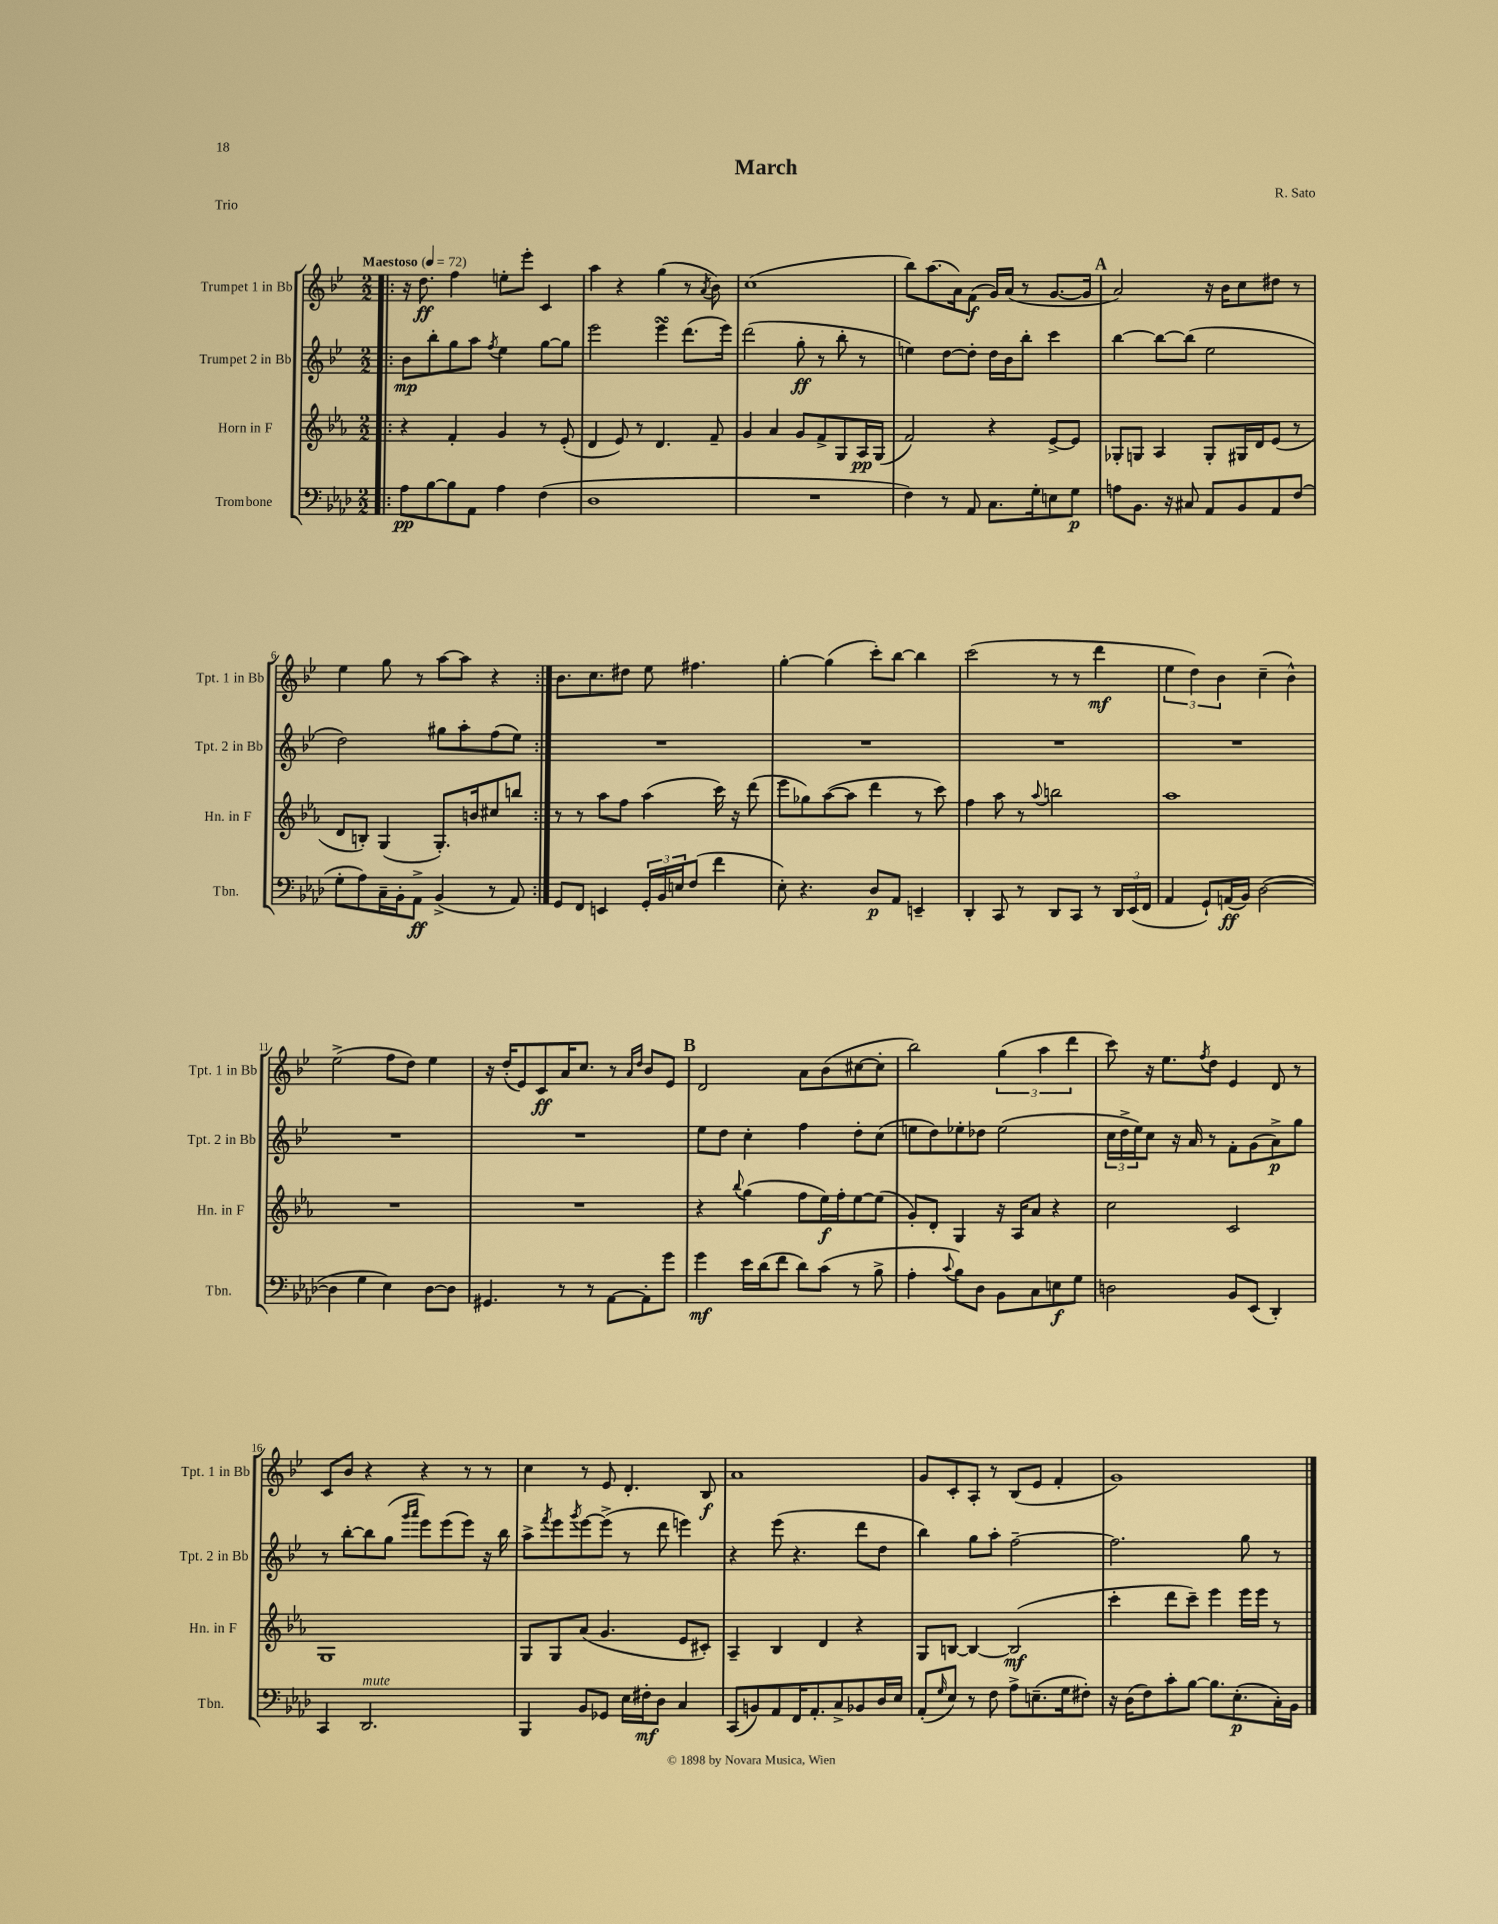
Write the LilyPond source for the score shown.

\header { title = "March" composer = "R. Sato" piece = "Trio" }
<<
\new StaffGroup <<
\new Staff = "s0" \with { instrumentName = "Trumpet 1 in Bb" shortInstrumentName = "Tpt. 1 in Bb" } {
    \clef treble \key bes \major \numericTimeSignature \time 2/2 \tempo "Maestoso" 4 = 72
    \repeat volta 2 { \bar ".|:" r16 d''8.\ff f''4 e''8-. ees'''8-. c'4 |
    a''4 r4 g''4( r8 \acciaccatura { a'8 } bes'8) |
    c''1( |
    bes''8) a''8.( a'16) f'8\f( g'16) a'16( r8 g'8.~ g'16 |
    \mark \markup { \bold "A" } a'2) r16 bes'16 c''8 dis''8 r8 |
    ees''4 g''8 r8 a''8~ a''8 r4 | }
    bes'8. c''8. dis''8 ees''8 fis''4. |
    g''4~-. g''4( c'''8-.) bes''8~ bes''4 |
    c'''2( r8 r8 d'''4\mf |
    \tuplet 3/2 { ees''4 d''4) bes'4 } c''4--( bes'4-^) |
    ees''2->( f''8 d''8) ees''4 |
    r16 d''16-.( ees'8) c'8\ff a'16 c''8. r8 \grace { a'16 d''16 } bes'8 ees'8 |
    \mark \markup { \bold "B" } d'2 a'8 bes'8( cis''8~ cis''8-. |
    bes''2) \tuplet 3/2 { g''4( a''4 d'''4 } |
    c'''8) r16 ees''8. \acciaccatura { f''8 } d''8 ees'4 d'8 r8 |
    c'8 bes'8 r4 r4 r8 r8 |
    c''4 r8 ees'8 d'4.-. bes8\f |
    a'1 |
    g'8 c'8-. a8-. r8 bes8( ees'8 f'4-. |
    g'1) \bar "|." |
}
\new Staff = "s1" \with { instrumentName = "Trumpet 2 in Bb" shortInstrumentName = "Tpt. 2 in Bb" } {
    \clef treble \key bes \major \numericTimeSignature \time 2/2
    \repeat volta 2 { \bar ".|:" bes'8\mp bes''8-. g''8 a''8 \acciaccatura { f''8 } ees''4 g''8~ g''8 |
    ees'''2 ees'''4\turn d'''8.( ees'''16) |
    d'''2( g''8-.\ff r8 bes''8-. r8 |
    e''4) d''8~ d''8-. d''16 bes'16 bes''8-. c'''4 |
    \mark \markup { \bold "A" } bes''4~ bes''8~ bes''8( ees''2 |
    d''2) gis''8 a''8-. f''8( ees''8) | }
    R1 |
    R1 |
    R1 |
    R1 |
    R1 |
    R1 |
    \mark \markup { \bold "B" } ees''8 d''8 c''4-. f''4 d''8-. c''8( |
    e''8 d''8) ees''8-. des''8 ees''2( |
    \tuplet 3/2 { c''16 d''16-> ees''16) } c''8 r16 a'16 r8 f'8-. g'8( a'8->\p) g''8 |
    r8 bes''8~-. bes''8 g''8( \grace { g'''16 a'''16 } ees'''8) ees'''8( ees'''8) r16 bes''16 |
    a''8-> \acciaccatura { f'''8 } ees'''8 \acciaccatura { g'''8 } ees'''8~ ees'''8->( r8 d'''8 e'''4) |
    r4 ees'''8( r4. d'''8 d''8 |
    bes''4) g''8 a''8-. f''2~-- |
    f''2. g''8 r8 \bar "|." |
}
\new Staff = "s2" \with { instrumentName = "Horn in F" shortInstrumentName = "Hn. in F" } {
    \clef treble \key ees \major \numericTimeSignature \time 2/2
    \repeat volta 2 { \bar ".|:" r4 f'4-. g'4 r8 ees'8-.( |
    d'4 ees'8) r8 d'4. f'8-- |
    g'4 aes'4 g'8 f'8-> g8 aes16\pp g16( |
    f'2) r4 ees'8~-> ees'8 |
    \mark \markup { \bold "A" } ges8-. g8 aes4 g8-. gis16 d'16 ees'8( r8 |
    d'8 b8-.) g4( g8.-.) b'16 cis''8 b''8 | }
    r8 r8 aes''8 f''8 aes''4( c'''16) r16 d'''8( |
    ees'''8 ges''8) aes''8~( aes''8 d'''4 r8 c'''8) |
    f''4 aes''8 r8 \appoggiatura { aes''8 } b''2 |
    aes''1 |
    R1 |
    R1 |
    \mark \markup { \bold "B" } r4 \appoggiatura { bes''8 } g''4( f''8 ees''16\f) f''16-. ees''8~ ees''8( |
    g'8-.) d'8-. g4 r16 aes16 aes'8 r4 |
    c''2 c'2 |
    g1 |
    g8 g8 aes'8( g'4. ees'8 cis'8-.) |
    aes4-- bes4 d'4 r4 |
    g8 b8~ b4~ b2\mf( |
    c'''4-. d'''8 c'''8--) ees'''4 ees'''16 ees'''16 r8 \bar "|." |
}
\new Staff = "s3" \with { instrumentName = "Trombone" shortInstrumentName = "Tbn." } {
    \clef bass \key aes \major \numericTimeSignature \time 2/2
    \repeat volta 2 { \bar ".|:" aes8\pp bes8~ bes8 aes,8 aes4 f4( |
    des1 |
    R1 |
    f4) r8 aes,8 c8. g16-. e8 g8\p |
    \mark \markup { \bold "A" } a8 bes,8. r16 cis8 aes,8 bes,8 aes,8 f8( |
    g8-. aes8) c16-- bes,16-. aes,8->\ff bes,4->( r8 aes,8) | }
    g,8 f,8 e,4 \tuplet 3/2 { g,16-. bes,16 e16 } f8( f'4 |
    ees8-.) r4. des8\p aes,8 e,4-- |
    des,4-. c,8 r8 des,8 c,8 r8 \tuplet 3/2 { des,16 ees,16( f,16 } |
    aes,4 g,8-!) a,16\ff( bes,16) des2~( |
    des4 g4 ees4) des8~ des8 |
    gis,4. r8 r8 aes,8~ aes,8-. g'8 |
    \mark \markup { \bold "B" } g'4\mf ees'16 des'16( f'8 des'8) c'8( r8 bes8-> |
    aes4-. \appoggiatura { c'8 } bes8) des8 bes,8 c8 e8\f g8 |
    d2 bes,8 ees,8( des,4-.) |
    c,4 des,2.^\markup { \italic "mute" } |
    bes,,4 bes,8 ges,8 ees16 fis16-.\mf des8 c4 |
    c,8( b,8) aes,8 f,16 aes,8.-. c8-> bes,8 des16 ees16 |
    aes,8-.( \grace { g16 } ees8) r8 f8 aes8-> e8.--( g16 fis8-.) |
    r16 des16( f8) c'8-. bes8~ bes8. ees8.-.\p( c16-.) bes,16 \bar "|." |
}
>>
>>
